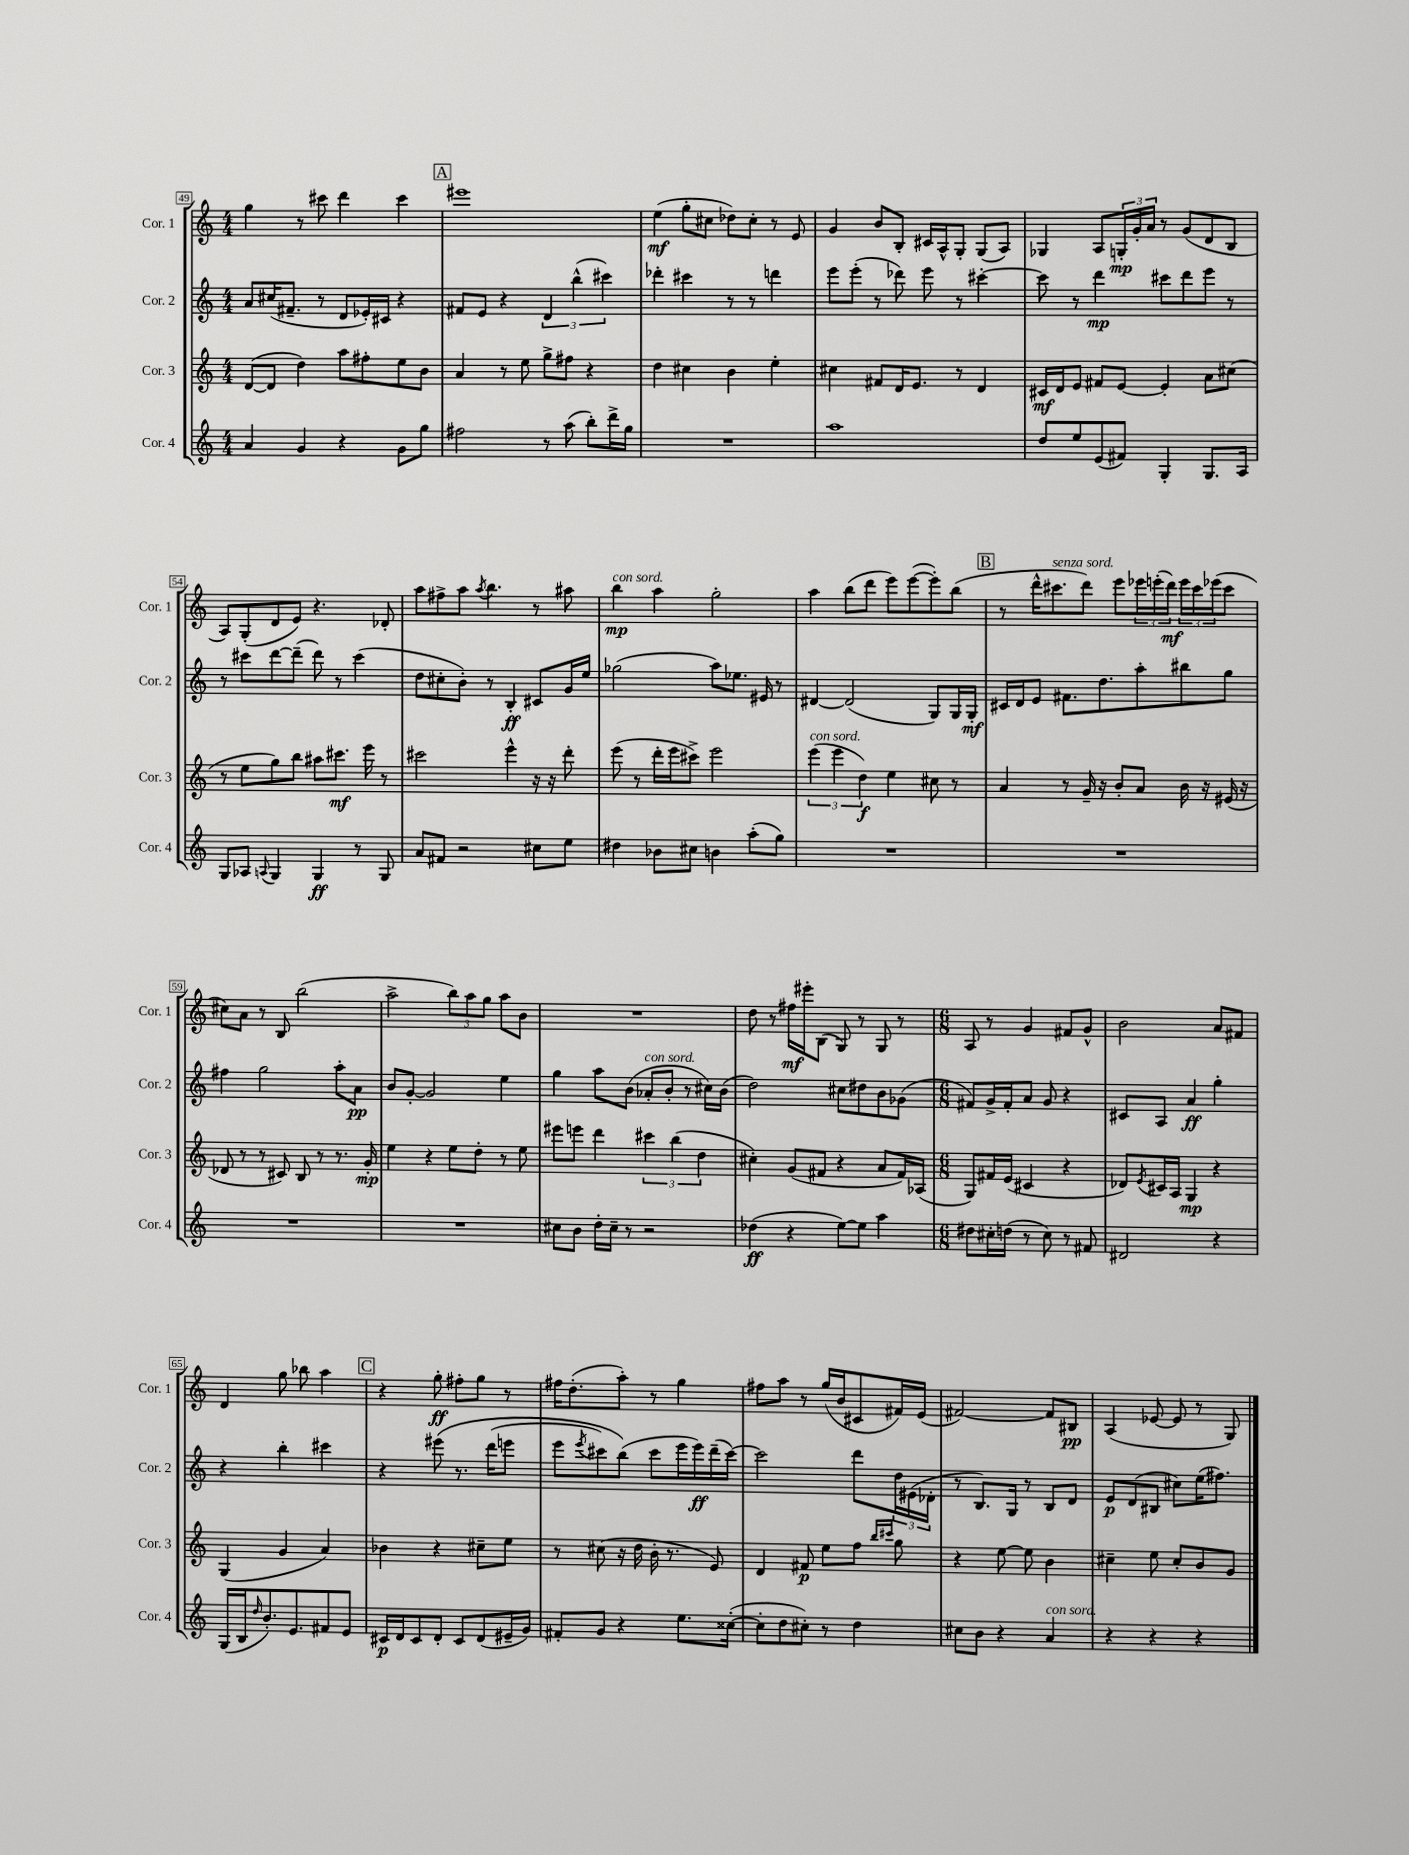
<<
\new StaffGroup <<
\new Staff = "s0" \with { instrumentName = "Cor. 1" shortInstrumentName = "Cor. 1" } {
    \clef treble \key c \major \numericTimeSignature \time 4/4
    g''4 r8 cis'''8 d'''4 cis'''4 |
    \mark \markup { \box "A" } eis'''1 |
    e''4\mf( g''8-. cis''8 des''8) cis''8-. r8 e'8 |
    g'4 b'8 b8-. cis'16 a16-^ g8-. g8( a8) |
    ges4 a8 \tuplet 3/2 { g16-.\mp g'16-. a'16 } r8 g'8( d'8 b8 |
    a8) g8-.( d'8 e'8) r4. des'8-. |
    a''8 fis''8-> a''8 \acciaccatura { a''8 } b''4. r8 ais''8 |
    b''4\mp^\markup { \italic "con sord." } a''4 g''2-. |
    a''4 b''8( d'''8 e'''8) e'''8~( e'''8-.) b''8( |
    \mark \markup { \box "B" } r8 d'''16-^ cis'''8.^\markup { \italic "senza sord." } d'''8) e'''8 \tuplet 3/2 { ees'''16 e'''16-.( d'''16\mf) } \tuplet 3/2 { e'''16 cis'''16 ees'''16( } cis'''8 |
    cis''8) a'8 r8 b8 b''2( |
    a''2-> \tuplet 3/2 { b''8) a''8 g''8 } a''8 b'8 |
    R1 |
    d''8 r8 fis''16\mf eis'''16-. b8( g8) r8 g8 r8 |
    \numericTimeSignature \time 6/8 a8 r8 g'4 fis'8 g'8-^ |
    b'2 a'8 fis'8 |
    d'4 g''8 bes''8 a''4 |
    \mark \markup { \box "C" } r4 g''8-.\ff fis''8-. g''8 r8 |
    fis''16 d''8.-.( a''8-.) r8 g''4 |
    fis''8 a''8 r8 g''16( b'16 cis'8 fis'16) e'16( |
    fis'2~) fis'8 bis8\pp |
    a4( ees'8~ ees'8 r8 g8) \bar "|." |
}
\new Staff = "s1" \with { instrumentName = "Cor. 2" shortInstrumentName = "Cor. 2" } {
    \clef treble \key c \major \numericTimeSignature \time 4/4
    a'8 cis''16( fis'8.-- r8 d'8 ees'16-.) cis'16 r4 |
    \mark \markup { \box "A" } fis'8 e'8 r4 \tuplet 3/2 { d'4 b''4-^( cis'''4) } |
    des'''4-. cis'''4 r8 r8 d'''4 |
    e'''8 e'''8-.( r8 des'''8) e'''8 r8 cis'''4~-. |
    cis'''8 r8 d'''4\mp cis'''8 d'''8 e'''8 r8 |
    r8 cis'''8 d'''8~ d'''8--( d'''8) r8 cis'''4( |
    d''8 cis''8-. b'8-.) r8 b4-.\ff cis'8 g'16 e''16 |
    ges''2( a''8) ees''8. eis'16 r8 |
    dis'4~ dis'2( g8) g16 g16-.\mf |
    \mark \markup { \box "B" } cis'16 d'16 e'8 fis'8. d''8. a''8-. bis''8 g''8 |
    fis''4 g''2 a''8-. a'8\pp |
    b'8 g'8~-. g'2 e''4 |
    g''4 a''8 b'8( aes'8-.^\markup { \italic "con sord." } b'8-. r8 cis''16) b'16( |
    d''2) cis''8 dis''8 b'8 ges'8( |
    \numericTimeSignature \time 6/8 fis'8) g'16-> fis'16-. a'8 g'8 r4 |
    cis'8 a8 a'4\ff g''4-. |
    r4 b''4-. cis'''4 |
    \mark \markup { \box "C" } r4 eis'''8\( r8. d'''16( e'''8 |
    e'''8 \acciaccatura { e'''8 } cis'''8) b''8(\) cis'''8 e'''16 e'''16\ff) d'''16--( cis'''16~) |
    cis'''2 d'''8 \tuplet 3/2 { d''16 eis'16( des'16-. } |
    r8 b8.) g16 r8 b8 d'8 |
    e'8\p d'8( bis8 cis''8) e''16( fis''8.) \bar "|." |
}
\new Staff = "s2" \with { instrumentName = "Cor. 3" shortInstrumentName = "Cor. 3" } {
    \clef treble \key c \major \numericTimeSignature \time 4/4
    d'8~( d'8 d''4) a''8 fis''8-. e''8 b'8 |
    \mark \markup { \box "A" } a'4 r8 e''8 g''8-> fis''8 r4 |
    d''4 cis''4 b'4 e''4-. |
    cis''4 fis'8 d'16 e'8. r8 d'4 |
    cis'16\mf d'16 e'8 fis'8 e'8~ e'4-. a'8 cis''8( |
    r8 e''8 g''8) b''8 ais''8 cis'''8.\mf e'''16 r8 |
    cis'''2 e'''4-^ r16 r16 d'''8-. |
    e'''8( r8 d'''16-. e'''16 cis'''8->) e'''2 |
    \tuplet 3/2 { e'''4^\markup { \italic "con sord." }( e'''4 d''4\f) } e''4 cis''8 r8 |
    \mark \markup { \box "B" } a'4 r8 g'16-- r16 b'8-. a'8 b'16 r16 eis'16( r16 |
    des'8 r8 r8 cis'8) b8 r8 r8. g'16-.\mp |
    e''4 r4 e''8 d''8-. r8 e''8 |
    eis'''8 e'''8 d'''4 \tuplet 3/2 { cis'''4 b''4( d''4 } |
    cis''4-.) g'8( fis'8 r4 a'8 fis'16) aes16( |
    \numericTimeSignature \time 6/8 g8) fis'16 e'16( cis'4 r4 |
    des'8) \acciaccatura { e'8 } cis'16 a16 g4\mp r4 |
    g4( g'4 a'4) |
    \mark \markup { \box "C" } bes'4 r4 cis''8-- e''8 |
    r8 cis''8( r16 d''16 b'16-. r8. e'8) |
    d'4 fis'8\p e''8 f''8 \grace { b''16 cis'''16 } g''8 |
    r4 e''8~ e''8 b'4 |
    cis''4-- e''8 cis''8-. b'8 g'8 \bar "|." |
}
\new Staff = "s3" \with { instrumentName = "Cor. 4" shortInstrumentName = "Cor. 4" } {
    \clef treble \key c \major \numericTimeSignature \time 4/4
    a'4 g'4 r4 g'8 g''8 |
    \mark \markup { \box "A" } fis''2 r8 a''8( b''8-.) d'''16-> g''16 |
    R1 |
    a''1 |
    d''8 e''8 e'8( fis'8) g4-. g8. a16 |
    g8 aes8 \appoggiatura { a8 } g4 g4\ff r8 g8 |
    a'8 fis'8 r2 cis''8 e''8 |
    dis''4 bes'8 cis''8 b'4 a''8-.( g''8) |
    R1 |
    \mark \markup { \box "B" } R1 |
    R1 |
    R1 |
    cis''8 b'8 d''16-. cis''16-- r8 r2 |
    des''4\ff( r4 e''8~) e''8 a''4 |
    \numericTimeSignature \time 6/8 dis''8 cis''16-. d''16( r8 cis''8) r8 fis'8 |
    dis'2 r4 |
    g16( b16 \grace { d''16 } b'8.-.) e'8. fis'8 e'8 |
    \mark \markup { \box "C" } cis'16\p d'16 cis'8 d'8-. cis'8 d'8( eis'16-- g'16) |
    fis'8-. g'8 r4 e''8. cisis''16~-.( |
    cisis''8-. d''8 cis''8-.) r8 d''4 |
    cis''8 b'8 r4 a'4^\markup { \italic "con sord." } |
    r4 r4 r4 \bar "|." |
}
>>
>>
\layout { \context { \Score currentBarNumber = #49 \override BarNumber.stencil = #(make-stencil-boxer 0.1 0.3 ly:text-interface::print) } }
